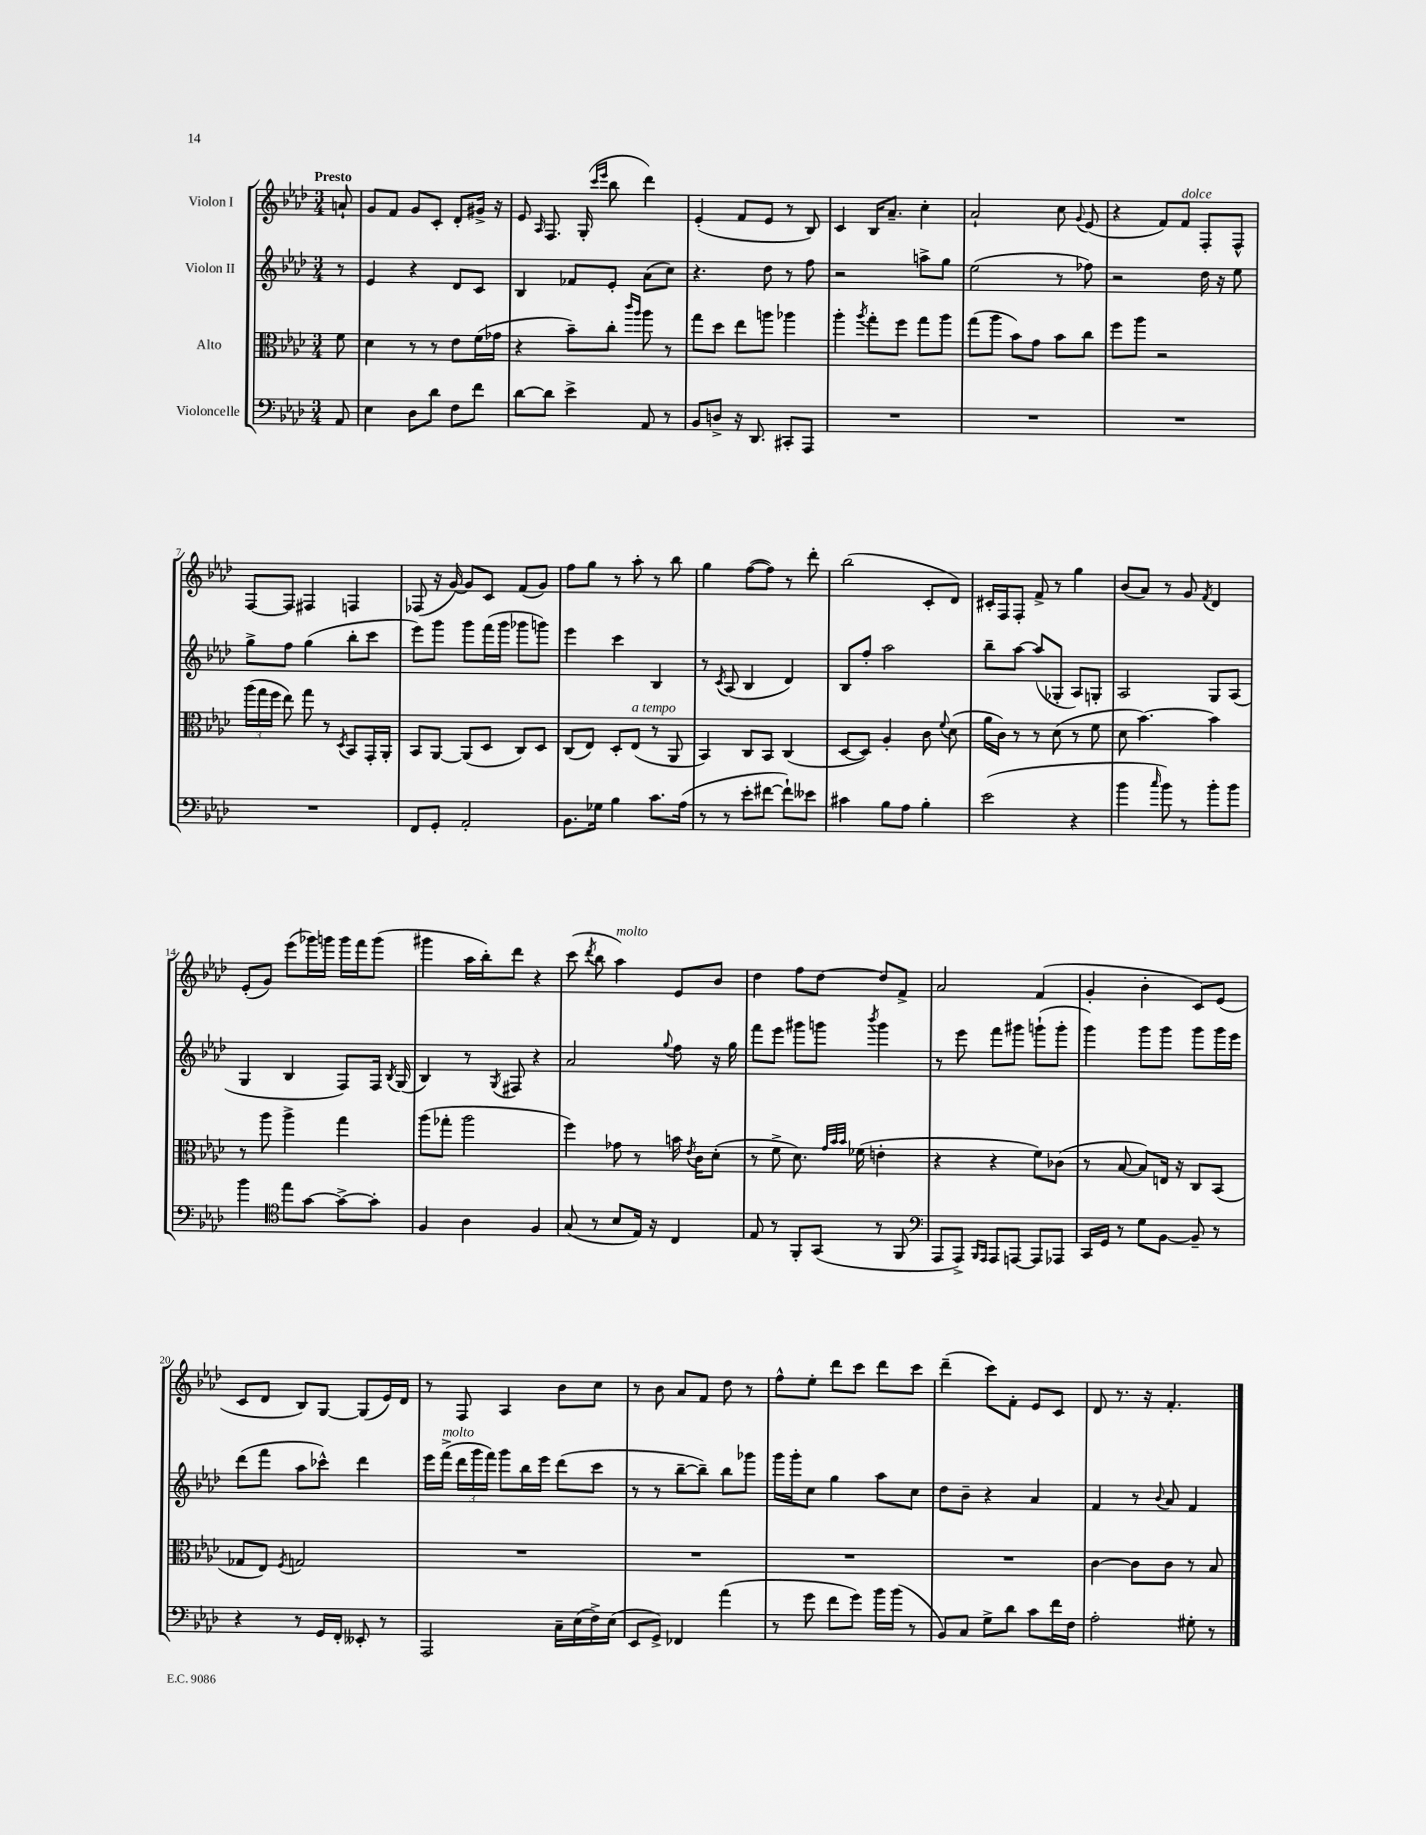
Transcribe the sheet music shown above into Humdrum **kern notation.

**kern	**kern	**kern	**kern
*staff4	*staff3	*staff2	*staff1
*clefF4	*clefC3	*clefG2	*clefG2
*k[b-e-a-d-]	*k[b-e-a-d-]	*k[b-e-a-d-]	*k[b-e-a-d-]
*M3/4	*M3/4	*M3/4	*M3/4
8AA-	8f	8r	8a`
=	=	=	=
4E-	4d-	4e-	8g
.	.	.	8f
8D-	8r	4r	8g
8d-	8r	.	8c'
8F	8e-	8d-	8d-'
8f	(16f	8c	16g#^
.	16g-	.	16r
=	=	=	=
[8d-	4r	4B-	8e-
.	.	.	16qqA-
8d-]	.	.	8.F
4e-^	8b-~)	8f-	.
.	.	.	(16G'
.	.	.	16qqccc
.	.	.	16qqeee-
.	8cc'	8e-'	8bb-
.	16qqccc	.	.
.	16qqaa-	.	.
8AA-	8aa-	(8a-	4ddd-)
8r	8r	8cc)	.
=	=	=	=
8BB-	8gg	4.r	(4e-'
8D^	8dd-	.	.
16r	8ee-	.	8f
8.DD-	.	.	.
.	8aa	8dd-	8e-
8CC#'	4aa-	8r	8r
8AAA-	.	8ff	8B-)
=	=	=	=
2.r	4aa-'	2r	4c
.	8qaa-	.	.
.	8gg'	.	16B-
.	.	.	8.a-~
.	8ff	.	.
.	8gg	8aa^	4cc'
.	8aa-	8gg	.
=	=	=	=
2.r	(8gg	(2ee-	2a-`
.	8aa-	.	.
.	8b-)	.	.
.	8g	.	.
.	8b-	8r	8cc
.	.	.	8qqg
.	8cc	8ff-)	(8e-
=	=	=	=
2.r	8ff	2r	4r
.	8aa-	.	.
.	2r	.	8f)
.	.	.	8f
.	.	16dd-	8F'
.	.	16r	.
.	.	8ee-	8F^^
=	=	=	=
2.r	(24aa-	8gg^	[8F
.	24gg	.	.
.	24ff	.	.
.	8ee-)	8ff	8F]
.	8gg	(4gg	4F#
.	8r	.	.
.	8qD-	.	.
.	8BB-	8bb-'	4F
.	16GG'	8ccc	.
.	16AA-'	.	.
=	=	=	=
8FF	8BB-	8eee-)	(8F-
8GG'	[8AA-	8ggg	16r
.	.	.	[16g)
2AA-'	(8AA-]	8ggg	8g]
.	8D-	(16fff	8c
.	.	16ggg	.
.	8C)	8ggg-	(8f
.	8D-	8ggg)	8g)
=	=	=	=
8.BB-	(8C	4eee-	8ff
.	8E-)	.	8gg
16G-	.	.	.
4B-	8D-'	4ccc	8r
.	(8E-	.	8aa-'
8.c	8r	4B-	8r
.	8AA-	.	8bb-
(16A-	.	.	.
=	=	=	=
8r	4BB-)	8r	4gg
.	.	8qc	.
8r	.	(8A-	.
8e-'	8C	4B-	([8ff
[8f#	8BB-	.	8ff])
8f#`])	(4C	4d-)	8r
8e--	.	.	8ddd-'
=	=	=	=
4c#	[8D-	8B-	(2bb-
.	8D-])	8ff'	.
8B-	4A-'	2aa-	.
8A-	.	.	.
4B-'	8c	.	8c'
.	8qqf	.	.
.	(8d-	.	8d-)
=	=	=	=
(2e-	16a-	8bb-~	16c#'
.	16c)	.	16F
.	8r	[8aa-	8F'
.	8r	(8aa-]	8f^
.	(8d-	8G-'	8r
4r	8r	8A-)	4gg
.	8f	8G'	.
=	=	=	=
4b-	8d-	2A-	(8b-
.	[4.b-)	.	8a-)
16qqcc	.	.	.
8b-)	.	.	8r
8r	.	.	8g
.	.	.	8qf
8b-'	4b-]	8G	4d-
8b-	.	(8A-	.
=	=	=	=
4b-	8r	4G	(8e-'
.	8aa-	.	8g)
*clefC4	*	*	*
8ee-	4aa-^	4B-	(8eee-
[8g	.	.	16ggg-)
.	.	.	16ggg
8g^_	4gg	8F)	16ggg
.	.	.	16fff
8g']	.	16F	(8ggg
.	.	8qB-	.
.	.	(16G	.
=	=	=	=
4F	(8aa-	4B-)	4ggg#
.	8gg-'	.	.
4A-	2aa-	8r	16aa-
.	.	.	16bb-')
.	.	8qG	.
.	.	8F#	8ddd-
4F	.	4r	4r
=	=	=	=
(8G	4ff)	2a-	(8ccc
.	.	.	8qddd-
8r	.	.	8bb-
8B-	8g-	.	4aa-)
16E-)	8r	.	.
16r	.	.	.
.	.	8qqgg	.
4C	16b	8ff	8e-
.	8qe-	.	.
.	16c	.	.
.	(8d-'	16r	8b-
.	.	16gg	.
=	=	=	=
8E-	8r	8fff	4dd-
8r	8f^	8eee-	.
8FF'	8.d-)	8ggg#	8ff
(8GG	.	8ggg	[8dd-
.	32qqg	.	.
.	32qqb-	.	.
.	32qqb-	.	.
.	(16f-	.	.
.	.	8qbbb-	.
8r	4e'	4ggg	8dd-]
8FF	.	.	8f^
=	=	=	=
*clefF4	*	*	*
8AAA-	4r	8r	2a-
8AAA-^)	.	8eee-	.
16qqBBB-	.	.	.
16qqAAA-	.	.	.
8AAA-	4r	8fff	.
[8AAA	.	8ggg#	.
8AAA]	8f)	(8ggg`	(4f
8AAA-	(8c-	8ggg'	.
=	=	=	=
16CC	8r	4ggg)	4g'
16GG	.	.	.
8r	[8B-	.	.
8G	8B-])	8ggg	4b-'
[8BB-	16E	8ggg	.
.	16r	.	.
8BB-~]	8C	8ggg	8c)
8r	(8BB-	16ggg	(8e-
.	.	16eee-	.
=	=	=	=
4r	8G-	(8ddd-	8c
.	8E-)	8fff	8d-
.	8qF	.	.
8r	2G	8aa-	8B-)
16GG	.	8ccc-^^)	[8G
16FF'	.	.	.
8EE--'	.	4ddd-	(8G]
8r	.	.	16e-)
.	.	.	16d-
=	=	=	=
2AAA-	2.r	16eee-	8r
.	.	(16fff^	.
.	.	24ddd-	8F
.	.	24ggg	.
.	.	24fff)	.
.	.	8ggg	4A-
.	.	16bb-	.
.	.	16eee-	.
16C~	.	(8ddd-	8b-
(16E-	.	.	.
16F^)	.	8ccc	8cc
(16E-	.	.	.
=	=	=	=
8EE-	2.r	8r	8r
8GG^)	.	8r	8b-
4FF-	.	[8bb-~	8a-
.	.	8bb-~])	8f
(4a-	.	8bb-	8dd-
.	.	8ggg-	8r
=	=	=	=
8r	2.r	16ggg	8ff^^
.	.	16ggg'	.
8g	.	8cc	8ee-'
8f	.	4gg	8ddd-
8g)	.	.	8ccc
16b-	.	8aa-	8ddd-
(16b-	.	.	.
8r	.	8cc	8ccc
=	=	=	=
8BB-)	2.r	8dd-	(4ddd-~
8C	.	8b-~	.
8G^	.	4r	8ccc)
8d-	.	.	8f'
8c	.	4a-	8e-
16f	.	.	8c
16F	.	.	.
=	=	=	=
2A-'	[4c	4f	8d-
.	.	.	8.r
.	8c]	8r	.
.	.	.	16r
.	.	8qqb-	.
.	8c	8a-	4.f'
8G#'	8r	4f	.
8r	8B-	.	.
==	==	==	==
*-	*-	*-	*-
